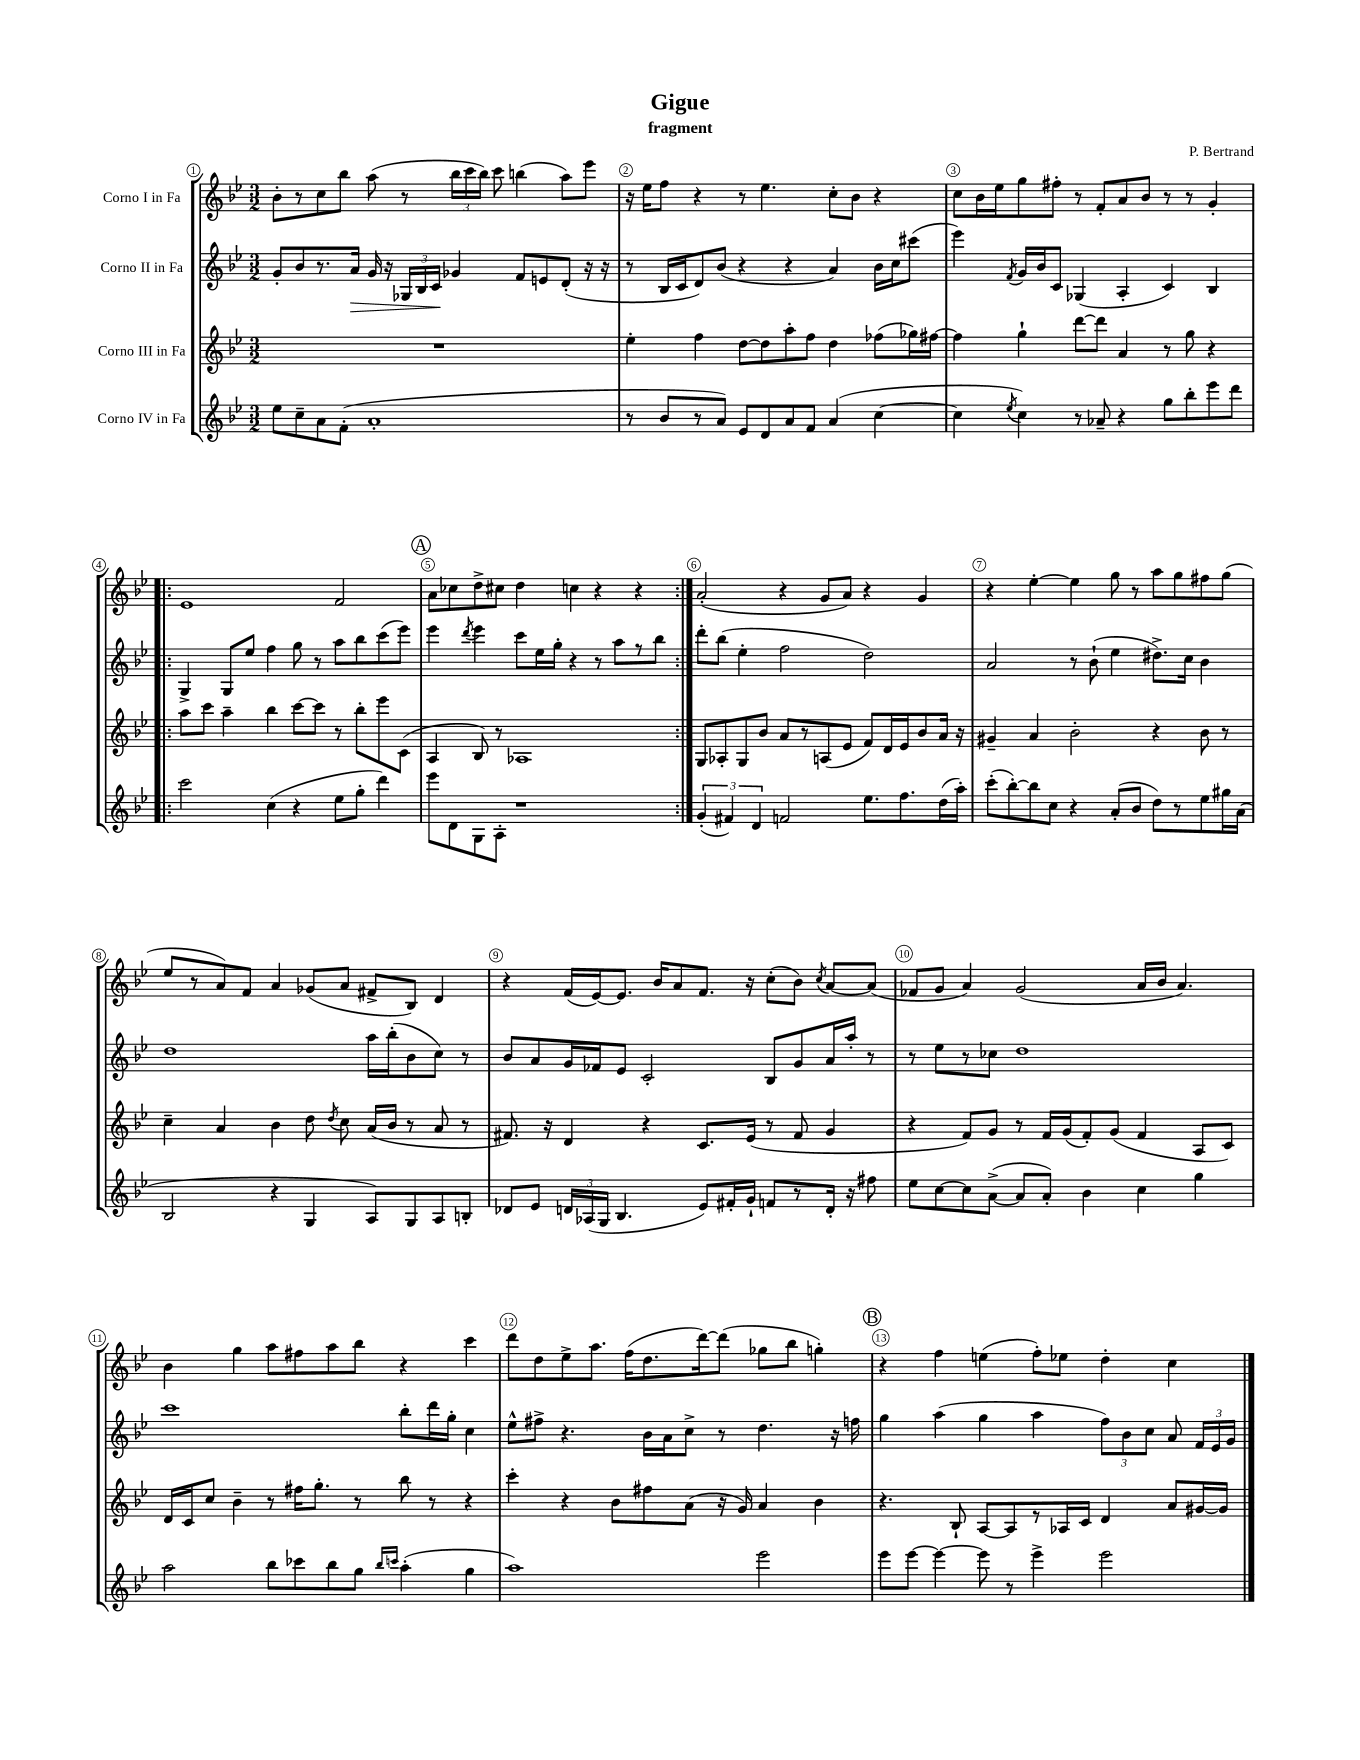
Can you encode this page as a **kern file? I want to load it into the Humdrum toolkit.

**kern	**kern	**kern	**dynam	**kern
*part4	*part3	*part2	*part2	*part1
*staff4	*staff3	*staff2	*staff2	*staff1
*I"Corno IV in Fa	*I"Corno III in Fa	*I"Corno II in Fa	*	*I"Corno I in Fa
*clefG2	*clefG2	*clefG2	*	*clefG2
*k[b-e-]	*k[b-e-]	*k[b-e-]	*	*k[b-e-]
*M3/2	*M3/2	*M3/2	*	*M3/2
=1	=1	=1	=1	=1
8ee-\L	1.r	8g'/L	.	8b-'\L
8cc~\	.	8b-/	.	8r
8a\	.	8.r	.	8cc\
(8f'\J	.	.	.	8bb-\J
!	!	!	!LO:HP:b	!
.	.	16a/Jk	>	.
1a'	.	16g/	.	(8aa\
.	.	16r	.	.
.	.	24G-X/LL	.	8r
.	.	24B-/	.	.
.	.	24c/JJ	.	.
.	.	4g-X/	]	24bb-\LL
.	.	.	.	24ccc\
.	.	.	.	24bb-\JJ)
.	.	.	.	8ccc\
.	.	8f/L	.	(4bbn\
.	.	8en/	.	.
.	.	(8d'/J	.	8aa\L)
.	.	16r	.	8eee-\J
.	.	16r	.	.
=2	=2	=2	=2	=2
8r	4ee-'\	8r	.	16r
.	.	.	.	16ee-\KL
8b-/L	.	16B-/LL	.	8ff\J
.	.	16c/J	.	.
8r	4ff\	8d/)	.	4r
8a/J)	.	(8b-/J	.	.
8e-/L	[8dd\L	4r	.	8r
8d/	8dd\]	.	.	4.ee-\
8a/	8aa'\	4r	.	.
8f/J	8ff\J	.	.	.
(4a/	4dd\	4a/)	.	8cc'\L
.	.	.	.	8b-\J
[4cc\	(8ff-X\L	16b-\LL	.	4r
.	.	16cc\J	.	.
.	16gg-X\L)	(8ccc#X\J	.	.
.	[16ff#X\JJ	.	.	.
=3	=3	=3	=3	=3
4cc\]	4ff#\]	4eee-\)	.	8cc\L
.	.	.	.	16b-\L
.	.	.	.	16ee-\J
8qee-/	.	8qf/	.	.
4cc\)	4gg`\	16g/LL	.	8gg\
.	.	16b-/J	.	.
.	.	8c/J	.	8ff#X'\J
8r	[8ddd\L	(4G-X/	.	8r
8a-X~/	8ddd\J]	.	.	8f'/L
4r	4a/	4A'/	.	8a/
.	.	.	.	8b-/J
8gg\L	8r	4c/)	.	8r
8bb-'\	8gg\	.	.	8r
8eee-\	4r	4B-/	.	4g'/
8ddd\J	.	.	.	.
!!LO:LB:g=z
=4!|:	=4!|:	=4!|:	=4!|:	=4!|:
2ccc\	8aa\L	4G^/	.	1e-
.	8ccc\J	.	.	.
.	4aa~\	8G/L	.	.
.	.	8ee-/J	.	.
(4cc\	4bb-\	4ff\	.	.
4r	[8ccc\L	8gg\	.	.
.	8ccc\J]	8r	.	.
8ee-\L	8r	8aa\L	.	2f/
8gg'\J	8bb-'\L	8bb-\	.	.
4ddd\)	8eee-\	(8ccc\	.	.
.	(8c\J	8eee-\J)	.	.
!!LO:REH:place=s1:t=A
=5	=5	=5	=5	=5
8eee-\L	4A/	4eee-\	.	8a\L
8d\	.	.	.	8cc-X\
.	.	8qddd/	.	.
8G\	8B-/)	4eee-\	.	8dd^\
8A'\J	8r	.	.	8cc#X\J
1r	1A-X	8ccc\L	.	4dd\
.	.	16ee-\L	.	.
.	.	16gg'\JJ	.	.
.	.	4r	.	4ccn\
.	.	8r	.	4r
.	.	8aa\L	.	.
.	.	8r	.	4r
.	.	8bb-\J	.	.
=6:|!	=6:|!	=6:|!	=6:|!	=6:|!
(6g'/	8G/L	8ddd'\L	.	(2a'/
.	8A-X'/	(8bb-\J	.	.
6f#X/)	.	.	.	.
.	8G/	4ee-'\	.	.
6d/	.	.	.	.
.	8b-/J	.	.	.
2fn/	8a/L	2ff\	.	4r
.	8r	.	.	.
.	(8An/	.	.	8g/L
.	8e-/J	.	.	8a/J)
8.ee-\L	8f/L)	2dd\)	.	4r
.	16d/L	.	.	.
8.ff\	16e-/J	.	.	.
.	8b-/	.	.	4g/
(16dd\L	16a/Jk	.	.	.
16aa'\JJ)	16r	.	.	.
=7	=7	=7	=7	=7
(8ccc'\L	4g#X~/	2a/	.	4r
[8bb-'\)	.	.	.	.
8bb-\]	4a/	.	.	[4ee-'\
8cc\J	.	.	.	.
4r	2b-'\	8r	.	4ee-\]
.	.	(8b-`\	.	.
(8a'/L	.	4ee-\	.	8gg\
8b-/J	.	.	.	8r
8dd\L)	4r	8.dd#X^\L)	.	8aa\L
8r	.	.	.	8gg\
.	.	16cc\Jk	.	.
8ee-\	8b-\	4b-\	.	8ff#X\
16gg#X\L	8r	.	.	(8gg\J
(16a\JJ	.	.	.	.
!!LO:LB:g=z
=8	=8	=8	=8	=8
2B-/	4cc~\	1dd	.	8ee-/L
.	.	.	.	8r
.	4a/	.	.	8a/)
.	.	.	.	8f/J
4r	4b-\	.	.	4a/
4G/	8dd\	.	.	(8g-X/L
.	8qdd/	.	.	.
.	8cc\	.	.	8a/J
8A/L)	(16a/LL	16aa\LL	.	8f#X^/L
.	16b-/JJ	(16bb-'\J	.	.
8G/	8r	8b-\	.	8B-/J)
8A/	8a/	8cc\J)	.	4d/
8Bn'/J	8r	8r	.	.
=9	=9	=9	=9	=9
8d-X/L	8.f#X/)	8b-/L	.	4r
8e-/J	.	8a/	.	.
.	16r	.	.	.
24dn/LL	4d/	16g/L	.	(16f/LL
(24A-X/	.	.	.	.
.	.	16f-X/J	.	[16e-/J)
24G/JJ	.	.	.	.
4.B-/	.	8e-/J	.	8.e-/J]
.	4r	2c'/	.	.
.	.	.	.	16b-/KL
.	.	.	.	8a/
8e-/L)	8.c/L	.	.	8.f/J
16f#X'/L	.	.	.	.
16g`/JJ	(16e-/Jk	.	.	16r
8fn/L	8r	8B-/L	.	(8cc'\L
8r	8f#/	8g/	.	8b-\J)
.	.	.	.	8qcc/
16d'/Jk	4g/	16a/L	.	[8a/L
16r	.	16aa'/JJ	.	.
8ff#X\	.	8r	.	(8a/J]
=10	=10	=10	=10	=10
8ee-\L	4r	8r	.	8f-X/L
[8cc\	.	8ee-\L	.	8g/J
8cc\]	8f/L)	8r	.	4a/)
([8a^\J	8g/J	8cc-X\J	.	.
8a/L]	8r	1dd	.	(2g/
8a'/J)	16f/LL	.	.	.
.	(16g/J	.	.	.
4b-\	8f'/)	.	.	.
.	(8g/J	.	.	.
4cc\	4f/	.	.	16a/LL
.	.	.	.	16b-/JJ
.	.	.	.	4.a/)
4gg\	8A/L	.	.	.
.	8c/J)	.	.	.
!!LO:LB:g=z
=11	=11	=11	=11	=11
2aa\	16d/LL	1ccc	.	4b-\
.	16c/J	.	.	.
.	8cc/J	.	.	.
.	4b-~\	.	.	4gg\
8bb-\L	8r	.	.	8aa\L
8ccc-X\	16ff#X\KL	.	.	8ff#X\
.	8.gg'\J	.	.	.
8bb-\	.	.	.	8aa\
8gg\J	8r	.	.	8bb-\J
16qqbb-/LL	.	.	.	.
16qqcccn/JJ	.	.	.	.
(4aa'\	8bb-\	8bb-'\L	.	4r
.	8r	16ddd\L	.	.
.	.	16gg'\JJ	.	.
4gg\	4r	4cc\	.	4ccc\
=12	=12	=12	=12	=12
1aa)	4ccc'\	8ee-^^\L	.	8ddd\L
.	.	8ff#X^\J	.	8dd\
.	4r	4.r	.	8ee-^\
.	.	.	.	8.aa\J
.	8b-\L	.	.	.
.	.	.	.	(16ff\KL
.	8ff#X\	16b-\LL	.	8.dd\
.	.	16a\J	.	.
.	(8a\J	8cc^\J	.	.
.	.	.	.	[16ddd\k)
.	16r	8r	.	(8ddd\J]
.	16g/)	.	.	.
2eee-\	4a/	4.dd\	.	8gg-X\L
.	.	.	.	8bb-\J
.	4b-\	.	.	4ggn'\)
.	.	16r	.	.
.	.	16ffn\	.	.
!!LO:REH:place=s1:t=B
=13	=13	=13	=13	=13
8eee-\L	4.r	4gg\	.	4r
[8eee-\J	.	.	.	.
4eee-\_	.	(4aa\	.	4ff\
.	8B-`/	.	.	.
8eee-\]	[8A/L	4gg\	.	(4een\
8r	8A/]	.	.	.
4eee-^\	8r	4aa\	.	8ff'\L)
.	16A-X/L	.	.	8ee-X\J
.	16c/JJ	.	.	.
2eee-\	4d/	12ff\L)	.	4dd'\
.	.	12b-\	.	.
.	.	12cc\J	.	.
.	8a/L	8a/	.	4cc\
.	[16g#X/L	24f/LL	.	.
.	.	24e-/	.	.
.	16g#/JJ]	.	.	.
.	.	24g/JJ	.	.
==	==	==	==	==
*-	*-	*-	*-	*-
